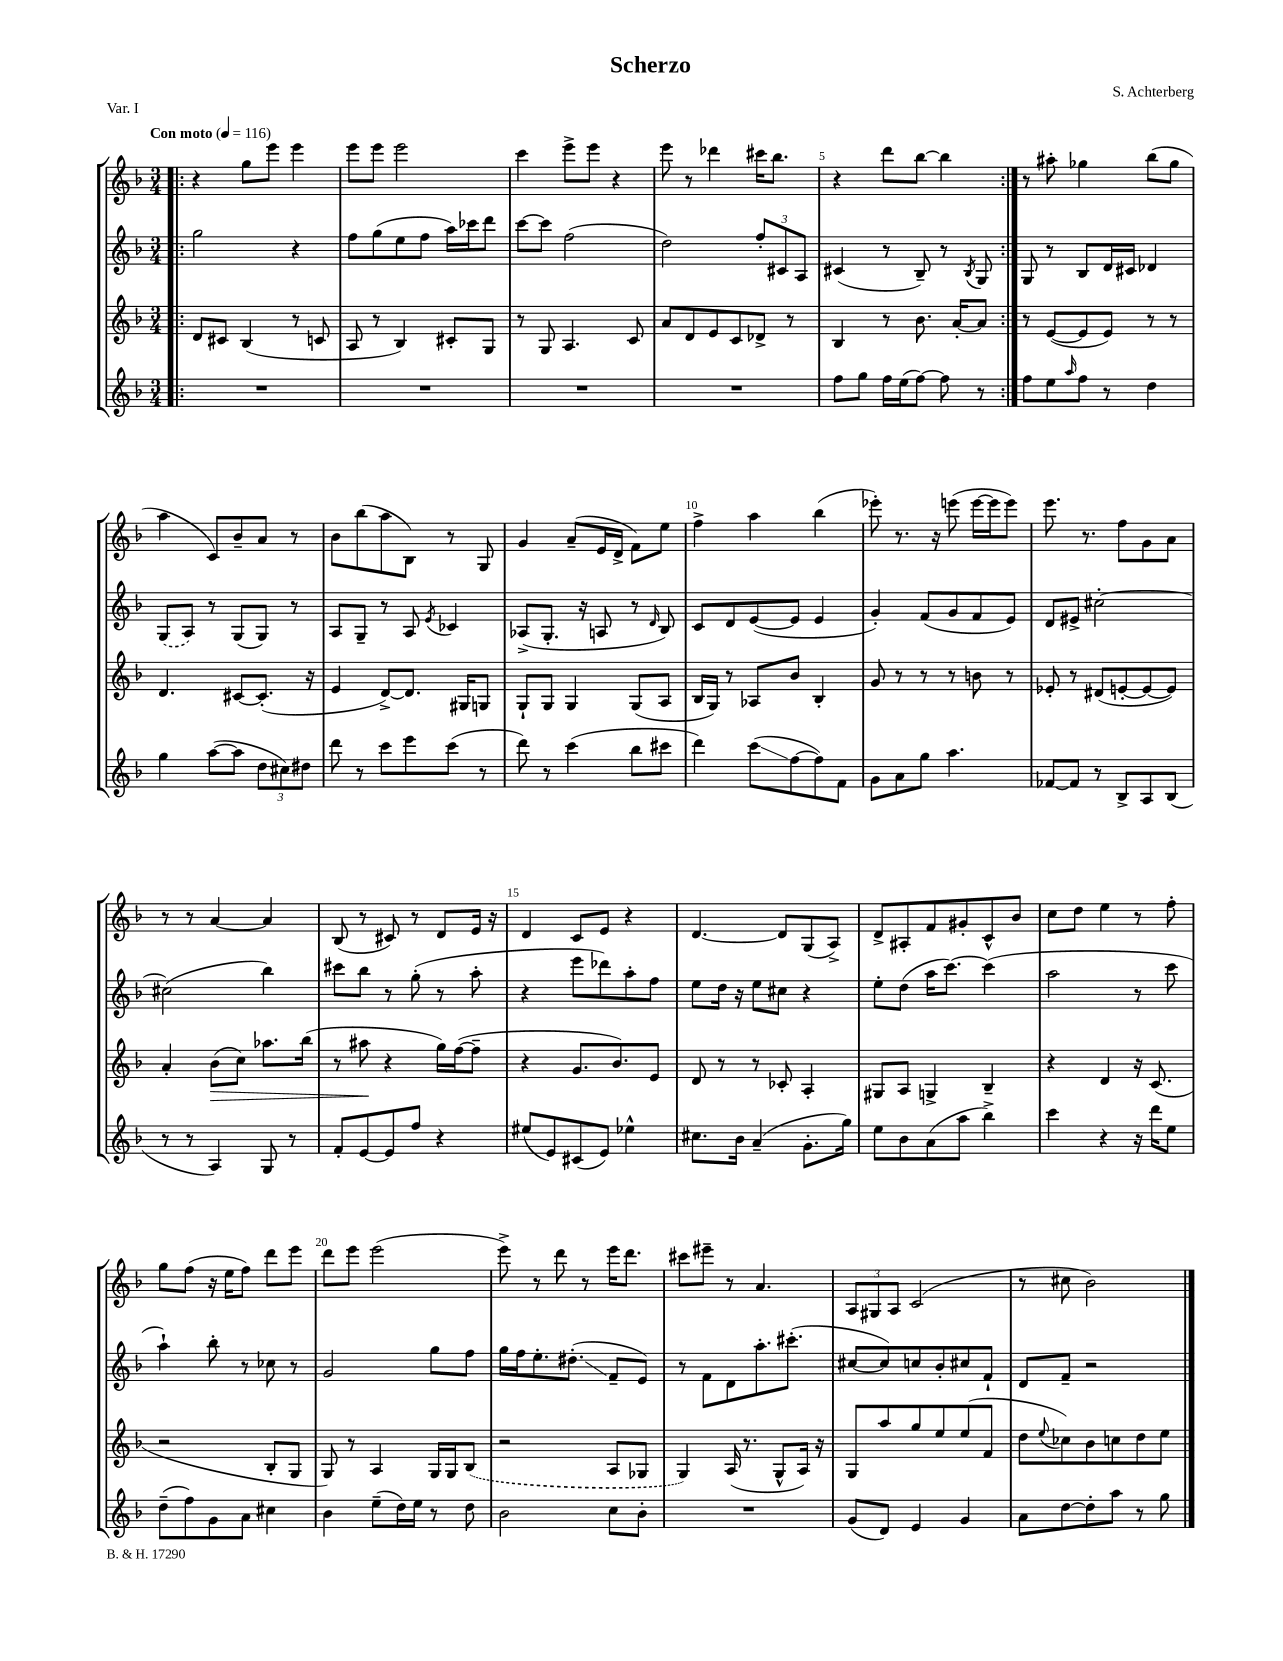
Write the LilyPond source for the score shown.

\header { title = "Scherzo" composer = "S. Achterberg" piece = "Var. I" }
<<
\new StaffGroup <<
\new Staff = "s0" {
    \clef treble \key f \major \numericTimeSignature \time 3/4 \tempo "Con moto" 4 = 116
    \repeat volta 2 { \bar ".|:" r4 g''8 e'''8 e'''4 |
    e'''8 e'''8 e'''2 |
    c'''4 e'''8-> e'''8 r4 |
    e'''8 r8 des'''4 cis'''16 bes''8. |
    r4 d'''8 bes''8~ bes''4 | }
    r8 ais''8-. ges''4 bes''8( ges''8 |
    a''4 c'8) bes'8-- a'8 r8 |
    bes'8 bes''8( a''8 bes8) r8 g8 |
    g'4 a'8--( e'16 d'16-> f'8) e''8 |
    f''4-> a''4 bes''4( |
    ees'''8-.) r8. r16 e'''8( e'''16~ e'''16 e'''8) |
    e'''8. r8. f''8 g'8 a'8 |
    r8 r8 a'4~ a'4 |
    bes8( r8 cis'8) r8 d'8 e'16 r16 |
    d'4 c'8 e'8 r4 |
    d'4.~ d'8 g8( a8->) |
    d'8-> ais8-. f'8 gis'8-. c'8-^ bes'8 |
    c''8 d''8 e''4 r8 f''8-. |
    g''8 f''8( r16 e''16 f''8) d'''8 e'''8 |
    d'''8 e'''8 e'''2( |
    e'''8->) r8 d'''8 r8 e'''16 d'''8. |
    cis'''8 eis'''8-- r8 a'4. |
    \tuplet 3/2 { a8 gis8 a8 } c'2( |
    r8 cis''8 bes'2) \bar "|." |
}
\new Staff = "s1" {
    \clef treble \key f \major \numericTimeSignature \time 3/4
    \repeat volta 2 { \bar ".|:" g''2 r4 |
    f''8 g''8( e''8 f''8 a''16) ces'''16 d'''8 |
    c'''8~ c'''8 f''2( |
    d''2) \tuplet 3/2 { f''8-. cis'8 a8 } |
    cis'4( r8 bes8--) r8 \acciaccatura { bes8 } g8 | }
    g8 r8 bes8 d'16 cis'16 des'4 |
    \once \slurDashed g8( a8) r8 g8( g8) r8 |
    a8 g8-- r8 a8 \acciaccatura { e'8 } ces'4 |
    aes8->( g8.-. r16 a8 r8 \grace { d'16 } bes8) |
    c'8 d'8 e'8~( e'8 e'4 |
    g'4-.) f'8( g'8 f'8 e'8) |
    d'8 eis'8-> cis''2~-. |
    cis''2( bes''4) |
    cis'''8 bes''8 r8 g''8-.( r8 a''8-. |
    r4 e'''8 des'''8) a''8-. f''8 |
    e''8 d''16 r16 e''8 cis''8 r4 |
    e''8-. d''8( a''16 c'''8.~) c'''4( |
    a''2 r8 c'''8 |
    a''4-!) bes''8-. r8 ces''8 r8 |
    g'2 g''8 f''8 |
    g''16 f''16 e''8.-. dis''8.-.\glissando( f'8-- e'8) |
    r8 f'8 d'8 a''8.-. cis'''8.-.( |
    cis''8~ cis''8) c''8 bes'8-. cis''8 f'8-! |
    d'8 f'8-- r2 \bar "|." |
}
\new Staff = "s2" {
    \clef treble \key f \major \numericTimeSignature \time 3/4
    \repeat volta 2 { \bar ".|:" d'8 cis'8 bes4( r8 c'8 |
    a8 r8 bes4) cis'8-. g8 |
    r8 g8 a4. c'8 |
    a'8 d'8 e'8 c'8 des'8-> r8 |
    bes4 r8 bes'8. a'16~-. a'8 | }
    r8 e'8~( e'8 e'8) r8 r8 |
    d'4. cis'8~ cis'8.-.( r16 |
    e'4 d'8~->) d'8. gis16 g8 |
    g8-! g8 g4 g8( a8 |
    bes16 g16) r8 aes8 bes'8 bes4-. |
    g'8 r8 r8 r8 b'8 r8 |
    ees'8-. r8 dis'8( e'8~-. e'8~ e'8) |
    a'4-. bes'8\>( c''8) aes''8. bes''16( |
    r8 ais''8\! r4 g''16) f''16~( f''8-- |
    r4 g'8. bes'8.) e'8 |
    d'8 r8 r8 ces'8-. a4-. |
    gis8 a8 g4-> bes4-- |
    r4 d'4 r16 c'8.( |
    r2 bes8-. g8 |
    g8) r8 a4 g16 g16 \once \slurDashed bes8( |
    r2 a8 ges8 |
    g4) a16( r8. g8-^ a16) r16 |
    g8 a''8 g''8 e''8 e''8( f'8 |
    d''8 \appoggiatura { e''8 } ces''8) bes'8 c''8 d''8 e''8 \bar "|." |
}
\new Staff = "s3" {
    \clef treble \key f \major \numericTimeSignature \time 3/4
    \repeat volta 2 { \bar ".|:" R2. |
    R2. |
    R2. |
    R2. |
    f''8 g''8 f''16 e''16( f''8~) f''8 r8 | }
    f''8 e''8 \grace { a''16 } f''8 r8 d''4 |
    g''4 a''8~( a''8 \tuplet 3/2 { d''8 cis''8) dis''8 } |
    d'''8 r8 c'''8 e'''8 c'''8( r8 |
    d'''8) r8 c'''4( bes''8 cis'''8 |
    d'''4) c'''8\glissando( f''8~ f''8) f'8 |
    g'8 a'8 g''8 a''4. |
    fes'8~ fes'8 r8 bes8-> a8 bes8( |
    r8 r8 a4) g8 r8 |
    f'8-. e'8~ e'8 f''8 r4 |
    eis''8( e'8) cis'8( e'8) ees''4-^ |
    cis''8. bes'16 a'4--( g'8.-. g''16) |
    e''8 bes'8 a'8( a''8 bes''4->) |
    c'''4 r4 r16 d'''16 e''8 |
    d''8--( f''8) g'8 a'8 cis''4 |
    bes'4 e''8--( d''16) e''16 r8 d''8 |
    bes'2 c''8 bes'8-. |
    R2. |
    g'8( d'8) e'4 g'4 |
    a'8 d''8~ d''8-. a''8 r8 g''8 \bar "|." |
}
>>
>>
\layout { \context { \Score \override BarNumber.break-visibility = ##(#f #t #t) barNumberVisibility = #(every-nth-bar-number-visible 5) } }
